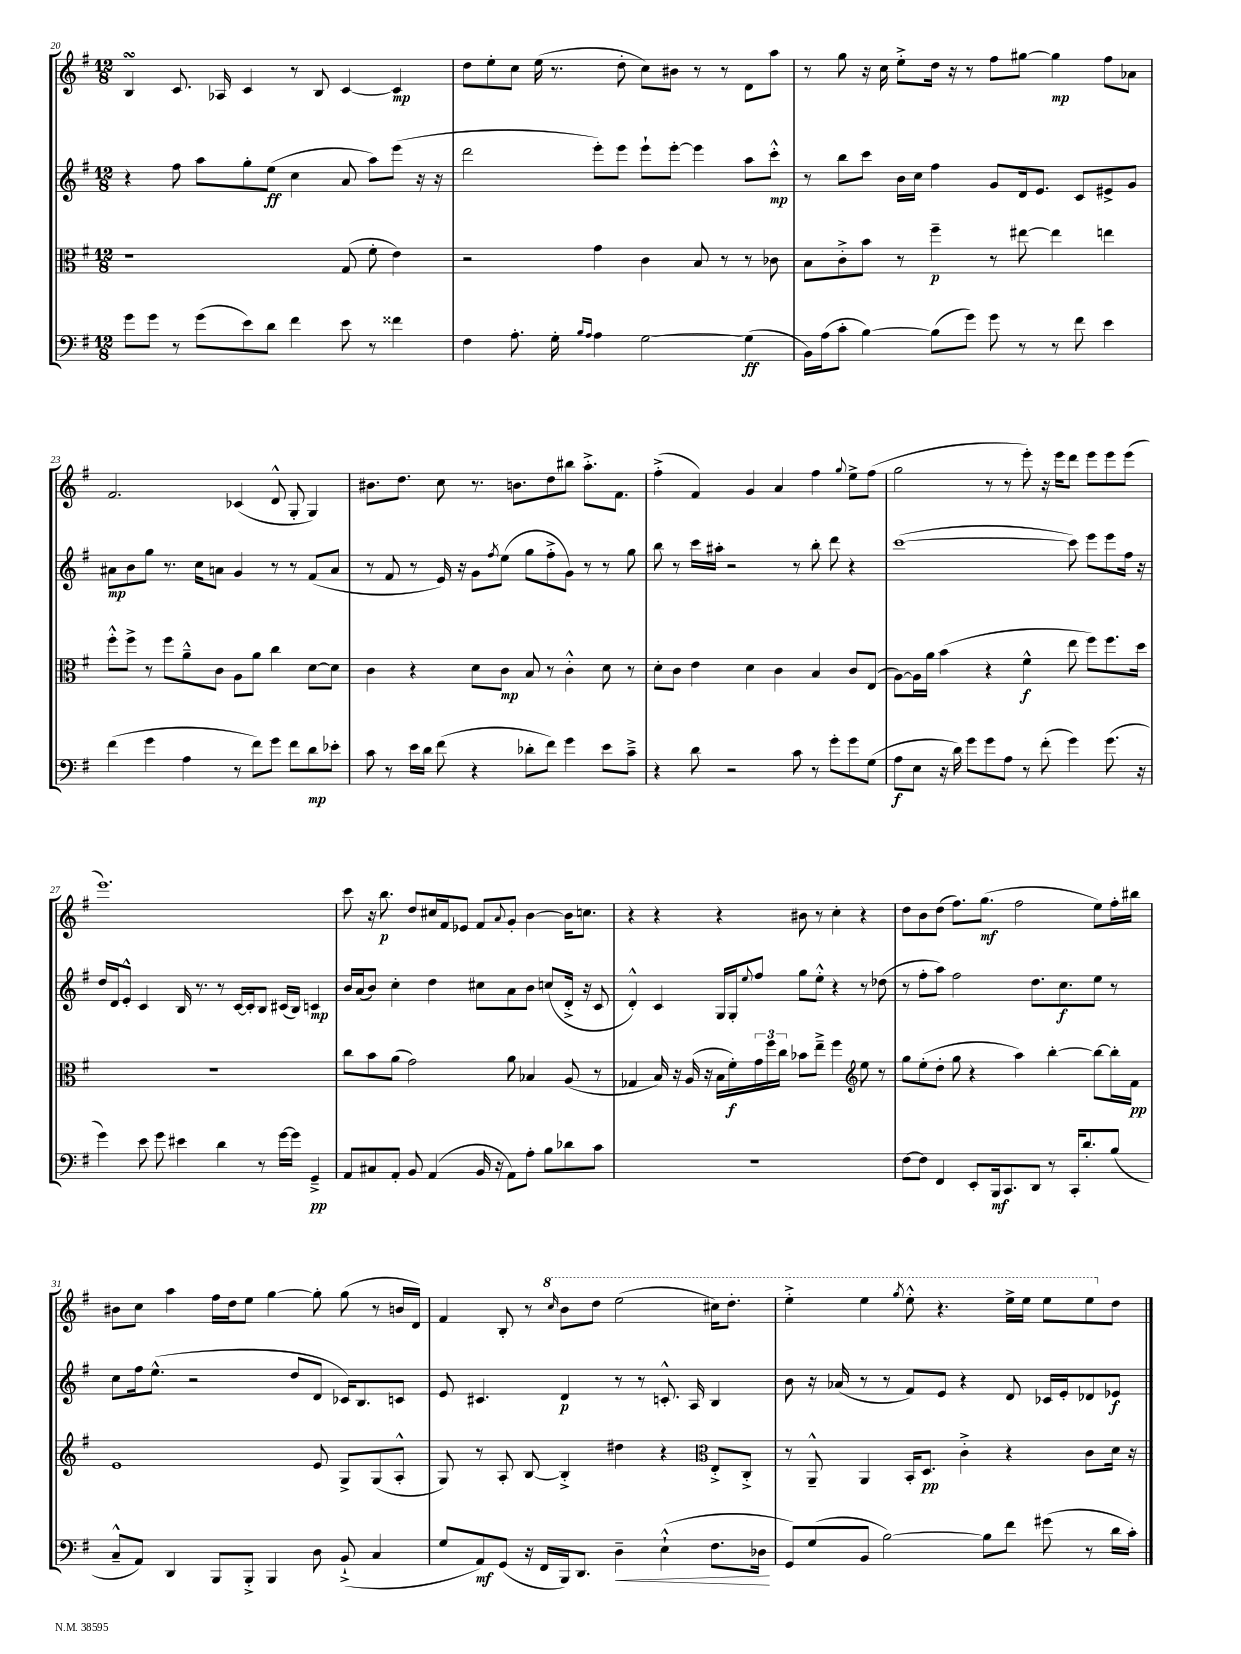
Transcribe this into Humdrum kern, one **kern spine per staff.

**kern	**kern	**kern	**kern
*staff4	*staff3	*staff2	*staff1
*clefF4	*clefC3	*clefG2	*clefG2
*k[f#]	*k[f#]	*k[f#]	*k[f#]
*M12/8	*M12/8	*M12/8	*M12/8
8g	1r	4r	4B
8g	.	.	.
8r	.	8ff#	8.c
(8g	.	8aa	.
.	.	.	16A-
8e)	.	8gg'	4c
8d	.	(8ee	.
4f#	.	4cc	8r
.	.	.	8B
8e	(8G	8a	[4c
8r	8f#'	8aa)	.
4f##	4e)	(8eee	4c]
.	.	16r	.
.	.	16r	.
=	=	=	=
4F#	2r	2ddd	8dd
.	.	.	8ee'
8.A'	.	.	8cc
.	.	.	(16ee
16G'	.	.	8.r
16qqB	.	.	.
16qqA	.	.	.
4A	4g	8eee')	.
.	.	8eee	8dd'
[2G	4c	8eee`	8cc)
.	.	[8eee'	8b#
.	8B	4eee]	8r
.	8r	.	8r
(4G]	8r	8aa	8d
.	8c-	8ccc'^^	8aa
=	=	=	=
16BB)	8B	8r	8r
(16A	.	.	.
8c'	8c'^	8bb	8gg
[4B)	8b	8ccc	16r
.	.	.	16cc
.	8r	16b	8ee'^
.	.	16cc	.
(8B]	4ff#~	4ff#	16dd
.	.	.	16r
8g)	.	.	8r
8g	8r	8g	8ff#
8r	[8ee#	16d	[8gg#
.	.	8.e	.
8r	4ee#]	.	4gg#]
8f#	.	8c	.
4e	4ee	8e#^	8ff#
.	.	8g	8a-
=	=	=	=
(4f#	8ff#'^^	8a#	2.f#
.	8ff#^	8b	.
4g	8r	8gg	.
.	8ff#	8.r	.
4A	8a~^^	.	.
.	.	16cc	.
.	8c	8a	.
8r	8A	4g	(4c-
8f#)	8a	.	.
8g	4cc	8r	8d^^
8f#	.	8r	8G'
8d	[8d	(8f#	4G)
8e-'	8d]	8a	.
=	=	=	=
8c	4c	8r	8.b#
8r	.	8f#	.
.	.	.	8.dd
16e	4r	8r	.
16d	.	.	.
(8f#	.	16e)	8cc
.	.	16r	.
4r	8d	8g	8.r
.	.	8qff#	.
.	8c	(8ee	.
.	.	.	8.b
8d-'	8B	8gg	.
8f#)	8r	8ff#'^	8dd
4g	4c'^^	8g)	8bb#
.	.	8r	8.aa'^
8e	8d	8r	.
.	.	.	8.f#
8c~^	8r	8gg	.
=	=	=	=
4r	8d'	8bb	(4ff#'^
.	8c	8r	.
8d	4e	16ccc	4f#)
.	.	16aa#'	.
2r	.	2r	.
.	4d	.	4g
.	4c	.	4a
8c	.	8r	.
8r	4B	8bb'	4ff#
8g'	.	8ddd	.
.	.	.	8qqgg
8g	8c	4r	8ee^
(8G	(8E	.	(8ff#
=	=	=	=
8A	[8A)	([1ccc	2gg
8E	16A]	.	.
.	16a	.	.
16r	(4b	.	.
16d)	.	.	.
8g	.	.	.
8g	4r	.	8r
8A	.	.	8r
8r	4f#^^	.	8eee')
(8f#'	.	.	16r
.	.	.	16eee
4g)	8ee	8ccc])	8ddd
.	8ff#)	8eee	8eee
(8.g	8.ff#	8eee	8eee
.	.	16ff#	(8eee
16r	16dd	16r	.
=	=	=	=
4g)	1.r	16dd	1.eee)
.	.	16d	.
.	.	8e'^^	.
8e	.	4c	.
8g	.	.	.
4e#	.	16B	.
.	.	8.r	.
4d	.	8r	.
.	.	[16c	.
.	.	16c']	.
8r	.	8B	.
[16g	.	(16c#	.
16g]	.	16B)	.
4GG~^	.	4c	.
=	=	=	=
8AA	8cc	16b	8ccc
.	.	(16a	.
8C#	8b	8b)	16r
.	.	.	8.bb
8AA'	(8a	4cc'	.
8BB	2g)	.	8dd
(4AA	.	4dd	16cc#
.	.	.	16f#
.	.	.	8e-
16BB	.	8cc#	8f#
16r	.	.	.
.	.	.	8qqa
8AA)	8a	8a	8g'
8A'	4B-	8b	[4b
8B	.	(8cc	.
8d-	(8A	16d'^	16b]
.	.	16r	8.cc
8c	8r	8c	.
=	=	=	=
1.r	4G-	4d'^^)	4r
.	16B)	4c	4r
.	16r	.	.
.	(16A	.	.
.	16r	.	.
.	16B	16G	4r
.	16f#')	16G'	.
.	.	8qqee	.
.	24g	8ff#	.
.	24ff#	.	.
.	24cc	.	.
.	8b-	8gg	8b#
.	8ee~^	8ee'^^	8r
.	4ff#	4r	4cc'
*	*clefG2	*	*
.	8ee	8r	4r
.	8r	(8dd-	.
=	=	=	=
[8F#	8gg	8r	8dd
8F#]	(8ee'	8ff#'	8b
4FF#	8dd'	8aa)	(8dd
.	8gg	2ff#	8.ff#)
8EE'	4r	.	.
.	.	.	(8.gg
16BBB	.	.	.
8.CC	.	.	.
.	4aa)	.	2ff#
8DD	.	8.dd	.
8r	[4bb'	.	.
.	.	8.cc	.
16CC'	.	.	.
8.d'	.	.	.
.	8bb_	8ee	8ee)
(8B	16bb']	8r	16ff#'
.	16f#	.	16bb#
=	=	=	=
8C~^^	1e	8cc	8b#
8AA)	.	16ff#	8cc
.	.	(8.ee^^	.
4DD	.	.	4aa
.	.	2r	.
8BBB	.	.	16ff#
.	.	.	16dd
8BBB'^	.	.	8ee
4BBB	.	.	[4gg
.	.	8dd	.
8D	8e	8d	8gg']
(8BB`^	8G^	16c-)	(8gg
.	.	8.B	.
4C	(8G	.	8r
.	8A'^^	8c	16b
.	.	.	16d)
=	=	=	=
8G	8G)	8e	4f#
8AA)	8r	4.c#	.
(8GG	8A'	.	8B'
16r	[8B	.	8r
16FF#	.	.	.
.	.	.	16qqccc
16BBB)	4B'^]	4d	8bb
8.DD	.	.	.
.	.	.	8ddd
4D~	4dd#	8r	(2eee
.	.	8r	.
(4E`^^	4r	8.c'^^	.
.	.	16A	.
*	*clefC3	*	*
8.F#	8E'^	4B	16ccc#)
.	.	.	8.ddd'
.	8C'^	.	.
16D-	.	.	.
=	=	=	=
8GG)	8r	8b	4eee'^
(8G	8AA~^^	16r	.
.	.	(16a-	.
8BB	4AA	8r	4eee
[2B)	.	8r	.
.	.	.	8qggg
.	16BB'	8f#)	8eee'^^
.	8.D	.	.
.	.	8e	4.r
.	4c'^	4r	.
8B]	.	.	.
8f#	4r	8d	16eee^
.	.	.	16eee
(8g#	.	16c-	8eee
.	.	16e'	.
8r	8c	8d-	8eee
16d	16d	8e-	8dd
16c')	16r	.	.
==	==	==	==
*-	*-	*-	*-
